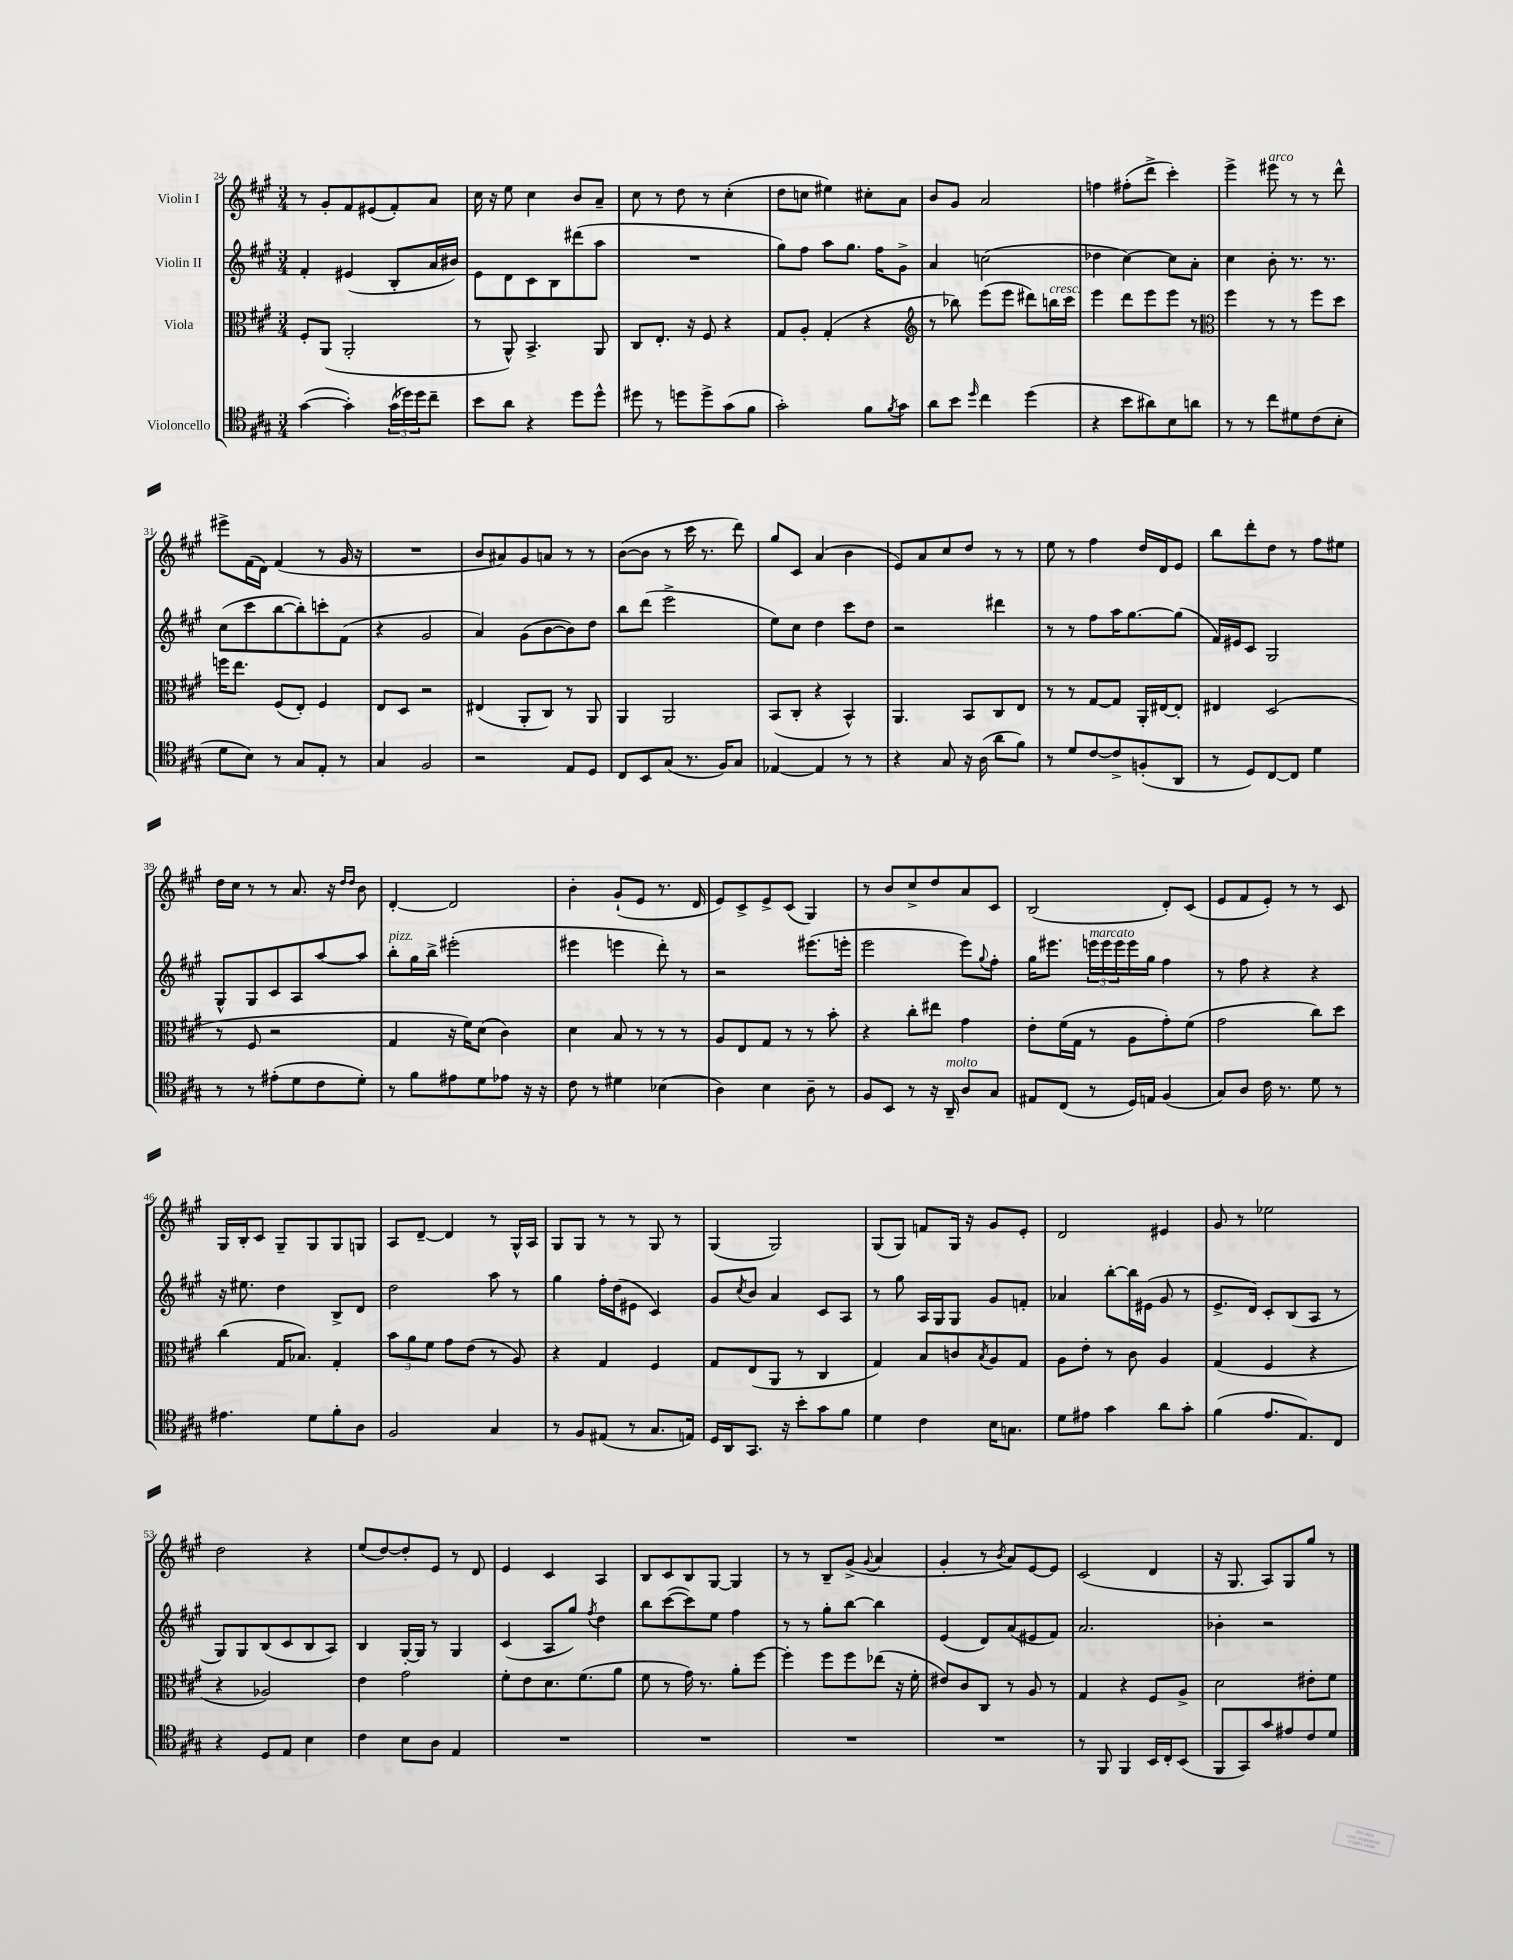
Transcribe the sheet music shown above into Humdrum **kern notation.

**kern	**kern	**kern	**kern
*part4	*part3	*part2	*part1
*staff4	*staff3	*staff2	*staff1
*I"Violoncello	*I"Viola	*I"Violin II	*I"Violin I
*clefC4	*clefC3	*clefG2	*clefG2
*k[f#c#g#]	*k[f#c#g#]	*k[f#c#g#]	*k[f#c#g#]
*M3/4	*M3/4	*M3/4	*M3/4
=24	=24	=24	=24
([4g#\	8F#'/L	4f#'/	8r
.	(8AA/J	.	8g#'/L
4g#'\])	2AA'/	(4e#X/	8f#/
.	.	.	(8e#X/
(24g#\LL	.	8B'/L	8f#'/)
24dd-X\)	.	.	.
24dd-\J	.	.	.
8cc#~\J	.	16a/L	8a/J
.	.	16b#X/JJ)	.
=25	=25	=25	=25
8b\L	8r	8e\L	16cc#\
.	.	.	16r
8a\J	8AA^^/)	8d\	8ee\
4r	4.BB^/	8c#\	4cc#\
.	.	8B\	.
8dd\L	.	(8ddd#X\	8b/L
8dd^^\J	8AA/	8aa\J	8a~/J
=26	=26	=26	=26
8dd#X\	8C#/L	2.r	8cc#\
8r	8.E'/J	.	8r
8ddn\L	.	.	8dd\
.	16r	.	.
8dd^\	8F#/	.	8r
(8g#\	4r	.	(4cc#'\
8f#\J	.	.	.
=27	=27	=27	=27
2g#'\)	8G#/L	8gg#\L)	8dd\L
.	8A'/J	8ff#\J	8ccn\J
.	(4G#'/	8aa\L	4ee#X\)
.	.	8.gg#\J	.
8f#\L	4r	.	8cc#X'\L
.	.	16ff#\KL	.
8qf#/	.	.	.
8g#\J	.	8g#^\J	8a\J
=28	=28	=28	=28
*	*clefG2	*	*
8a\L	8r	4a/	8b/L
8b\J	8bb-X\)	.	8g#/J
16qqdd/	.	.	.
4cc#\	(8eee\L	(2ccn\	2a/
.	8eee\J	.	.
(4dd\	8ddd#X\L)	.	.
!	!LO:TX:a:i:t=cresc.	!	!
.	16bbn\L	.	.
.	16ccc#\JJ	.	.
=29	=29	=29	=29
4r	4eee\	4dd-X\	4ffn\
8b\L	8ddd\L	[4cc#\)	(8ff#X'\L
8a#X\)	8eee\	.	8ddd^\J
8B\	8eee\J	8cc#\L]	4ccc#'\)
8an\J	8r	8a'\J	.
=30	=30	=30	=30
*	*clefC3	*	*
8r	4ff#\	4cc#\	4eee^\
8r	.	.	.
!	!	!	!LO:TX:a:i:t=arco
8cc#\L	8r	8b'\	8eee#X\
8d#X\	8r	8.r	8r
(8c#\	8ff#\L	.	8r
.	.	8.r	.
8B'\J	8dd\J	.	8ddd^^\
!!LO:LB:g=z
=31	=31	=31	=31
8d\L	16ffn\KL	(8cc#\L	8eee#X^\L
.	8.ee\J	.	.
8B\J)	.	8ccc#\	(16f#\L
.	.	.	16d\JJ)
8r	(8F#/L	[8bb\	(4f#/
8G#/L	8E'/J)	8bb'\])	.
8E'/J	4F#/	8cccn'\	8r
8r	.	(8f#\J	16g#/
.	.	.	16r
=32	=32	=32	=32
4G#/	8E/L	4r	2.r
.	8D/J	.	.
2F#/	2r	2g#/	.
=33	=33	=33	=33
2r	(4E#X/	4a/)	8b/L
.	.	.	8a#X/)
.	8AA'/L	(8g#\L	8g#/
.	8C#/J)	[8b\	8an/J
8E/L	8r	8b\])	8r
8D/J	8AA/	8dd\J	8r
=34	=34	=34	=34
8C#/L	4AA/	8bb\L	([8b\L
8BB/	.	(8ddd\J	8b\J]
(8G#/J	2AA/	2eee^\	8r
8.r	.	.	16ccc#\
.	.	.	8.r
16F#/KL)	.	.	.
8G#/J	.	.	8ddd\)
=35	=35	=35	=35
[4E-X/	(8BB/L	8ee\L)	8gg#/L
.	8C#'/J	8cc#\J	8c#/J
4E-/]	4r	4dd\	(4a/
8r	4BB^^/)	8ccc#\L	4b\
8r	.	8dd\J	.
=36	=36	=36	=36
4r	4.AA/	2r	8e/L)
.	.	.	8a/
8G#/	.	.	8cc#/
16r	8BB/L	.	8dd/J
(16A\	.	.	.
8a\L	8C#/	4ddd#X\	8r
8f#\J)	8E/J	.	8r
=37	=37	=37	=37
8r	8r	8r	8ee\
8d/L	8r	8r	8r
[8c#/	[8G#/L	8ff#\L	4ff#\
8c#^/]	8G#/J]	16aa\K	.
.	.	[8.gg#\	.
(8Fn'/	16AA'/LL	.	16dd/LL
.	[16E#X/J	.	16d/J
8AA/J	8E#'/J]	(8gg#\J]	8e/J
=38	=38	=38	=38
8r	4E#X/	16f#/LL)	8bb\L
.	.	16e#X/J	.
8D/L)	.	8c#/J	8ddd'\
[8C#/	(2D/	2G#/	8dd\J
8C#/J]	.	.	8r
4d\	.	.	8ff#\L
.	.	.	8ee#X\J
!!LO:LB:g=z
=39	=39	=39	=39
8r	8r	8G#^^/L	16dd\LL
.	.	.	16cc#\JJ
8r	8F#/	8G#/	8r
(8e#X'\L	2r	8c#/	8r
8d\	.	8A/	8.a/
8c#\	.	[8aa/	.
.	.	.	16r
.	.	.	16qqdd/LL
.	.	.	16qqdd/JJ
8d'\J)	.	8aa/J]	8b\
=40	=40	=40	=40
!	!	!LO:TX:a:i:t=pizz.	!
8r	4G#/	8bb'\L	[4d'/
8f#\L	.	16gg#\L	.
.	.	16bb^\JJ	.
8e#X\	16r	(2eee#X'\	2d/]
.	16f#\KL)	.	.
8d\	(8d\J	.	.
8e-X\J	4c#\)	.	.
16r	.	.	.
16r	.	.	.
=41	=41	=41	=41
8c#\	4d\	4eee#X\	4b'\
8r	.	.	.
4d#X\	8B/	4eeen\	(8g#`/L
.	8r	.	8e/J
(4B-X\	8r	8ddd'\)	8.r
.	8r	8r	.
.	.	.	16d/
=42	=42	=42	=42
4A\)	8A/L	2r	8e/L)
.	8E/	.	8c#^/
4B\	8G#/J	.	8e^/
.	8r	.	(8c#/J
8A~\	8r	(8.eee#X\L	4G#/)
8r	8b'\	.	.
.	.	16eeen'\Jk	.
=43	=43	=43	=43
8F#/L	4r	2eee\	8r
8BB/J	.	.	8b/L
8r	8cc#'\L	.	8cc#^/
16r	8ee#X\J	.	8dd/
!LO:TX:a:i:t=molto	!	!	!
16AA~/	.	.	.
8A/L	4g#\	8eee\L)	8a/
.	.	8qqgg#/	.
8G#/J	.	8ff#'\J	8c#/J
=44	=44	=44	=44
8E#X/L	8e'\L	16gg#\KL	(2B/
.	.	8.eee#X\J	.
(8C#/J	(16f#\L	.	.
.	16G#\JJ	.	.
!	!	!LO:TX:a:i:t=marcato	!
8r	8r	24eeen\LL	.
.	.	24eee\	.
.	.	24eee\	.
16D/LL)	8A\L	16eee\	.
16En/JJ	.	16gg#\JJ	.
(4F#/	8g#'\)	4ff#\	8d'/L)
.	(8f#\J	.	(8c#/J
=45	=45	=45	=45
8G#/L)	2g#\	8r	8e/L
8A/J	.	8ff#\	8f#/
16c#\	.	4r	8e'/J)
8.r	.	.	.
.	.	.	8r
8d\	8cc#\L)	4r	8r
8r	8dd\J	.	8c#/
!!LO:LB:g=z
=46	=46	=46	=46
4.e#X\	(4cc#\	16r	16G#/LL
.	.	8.ee#X\	16B'/J
.	.	.	8c#/J
.	16G#/KL	4dd\	8G#~/L
.	8.B-X/J)	.	.
8d\L	.	.	8G#/
8f#'\	4G#'/	8B^/L	8G#/
8A\J	.	8d/J	8Gn/J
=47	=47	=47	=47
2F#/	12b\L	2dd\	8A/L
.	12a\	.	.
.	.	.	[8d~/J
.	12f#\J	.	.
.	8g#\L	.	4d/]
.	(8e\J	.	.
4G#/	8r	8aa\	8r
.	8A/)	8r	16G#^^/LL
.	.	.	16A/JJ
=48	=48	=48	=48
8r	4r	4gg#\	8G#/L
8F#/L	.	.	8G#/J
(8E#X/J	4G#/	16ff#'\LL	8r
.	.	(16dd\J	.
8r	.	8e#X\J	8r
8.G#/L	4F#/	4c#/)	8G#/
.	.	.	8r
16En/Jk)	.	.	.
=49	=49	=49	=49
16D/LL	8G#/L	8g#/L	(4G#/
16AA/J	.	.	.
.	.	8qcc#/	.
8.GG#/J	(8E/	8b/J	.
.	8AA/J	4a/	2G#/)
16r	.	.	.
8b'\L	8r	.	.
8g#\	4C#/	8c#/L	.
8f#\J	.	8A/J	.
=50	=50	=50	=50
4d\	4G#/)	8r	(8G#/L
.	.	8gg#\	8G#/J)
4c#\	8B/L	16A/LL	8fn/L
.	.	16G#/J	.
.	8cn/	8G#/J	16G#/Jk
.	.	.	16r
.	8qB/	.	.
16B\KL	8A/	8g#/L	8g#/L
8.Gn\J	.	.	.
.	8G#/J	8fn'/J	8e'/J
=51	=51	=51	=51
8d\L	8A\L	4a-X/	2d/
8e#X\J	8e'\J	.	.
4g#\	8r	[8bb'\L	.
.	8c#\	16bb\L]	.
.	.	(16e#X\JJ	.
8a\L	4A/	8g#/	4e#X/
8g#'\J	.	8r	.
=52	=52	=52	=52
(4f#\	(4G#/	8.e^/L	8g#/
.	.	.	8r
.	.	16d/Jk)	.
8.e/L	4F#/	8c#'/L	2ee-X\
.	.	(8B/	.
8.E/)	.	.	.
.	4r	8A/J	.
8C#/J	.	8r	.
!!LO:LB:g=z
=53	=53	=53	=53
4r	4r	8G#/L)	2dd\
.	.	8G#/	.
8D/L	2A-X/)	(8B/	.
8E/J	.	8c#/	.
4B\	.	8B/	4r
.	.	8A/J)	.
=54	=54	=54	=54
4c#\	4e\	4B/	(8ee/L
.	.	.	[8dd/)
8B\L	2g#\	[16G#'/LL	8dd'/]
.	.	16G#/JJ]	.
8A\J	.	8r	8e/J
4E/	.	4G#/	8r
.	.	.	8d/
=55	=55	=55	=55
2.r	8f#'\L	(4c#/	4e/
.	8e\	.	.
.	8.d\	8A/L	4c#/
.	.	8gg#/J)	.
.	(8.f#\	.	.
.	.	8qff#/	.
.	.	4dd\	4A/
.	8a\J	.	.
=56	=56	=56	=56
2.r	8f#\	8bb\L	8B/L
.	8r	([8ccc#\	8c#/
.	16g#\)	8ccc#\])	8B/
.	8.r	.	.
.	.	8ee\J	[8G#/J
.	8a'\L	4ff#\	4G#/]
.	[8ff#\J	.	.
=57	=57	=57	=57
2.r	4ff#'\]	8r	8r
.	.	8r	8r
.	8ff#\L	8gg#'\L	8B~/L
.	8ff#\	[8bb\J	(8g#^/J
.	.	.	8qqg#/
.	(8ee-X\J	4bb\]	4a/
.	16r	.	.
.	16f#'\	.	.
=58	=58	=58	=58
2.r	8e#X/L)	(4e/	4g#'/
.	8c#/	.	.
.	8C#/J	8d/L)	8r
.	.	.	8qb/
.	8r	(8a/	8a/L)
.	8A/	8e#X/	[8e/
.	8r	8f#/J)	8e/J]
=59	=59	=59	=59
8r	4G#/	2.a/	(2c#/
8FF#/	.	.	.
4FF#/	4r	.	.
16BB/LL	8F#/L	.	4d/
16C#'/J	.	.	.
(8BB/J	8A^/J	.	.
=60	=60	=60	=60
8FF#/L	2d\	4b-X'\	16r
.	.	.	8.G#/
8GG#/)	.	.	.
8g#/	.	2r	8A/L)
8e#X/	.	.	8G#/
8c#/	8e#X'\L	.	8gg#/J
8d/J	8f#\J	.	8r
==	==	==	==
*-	*-	*-	*-
